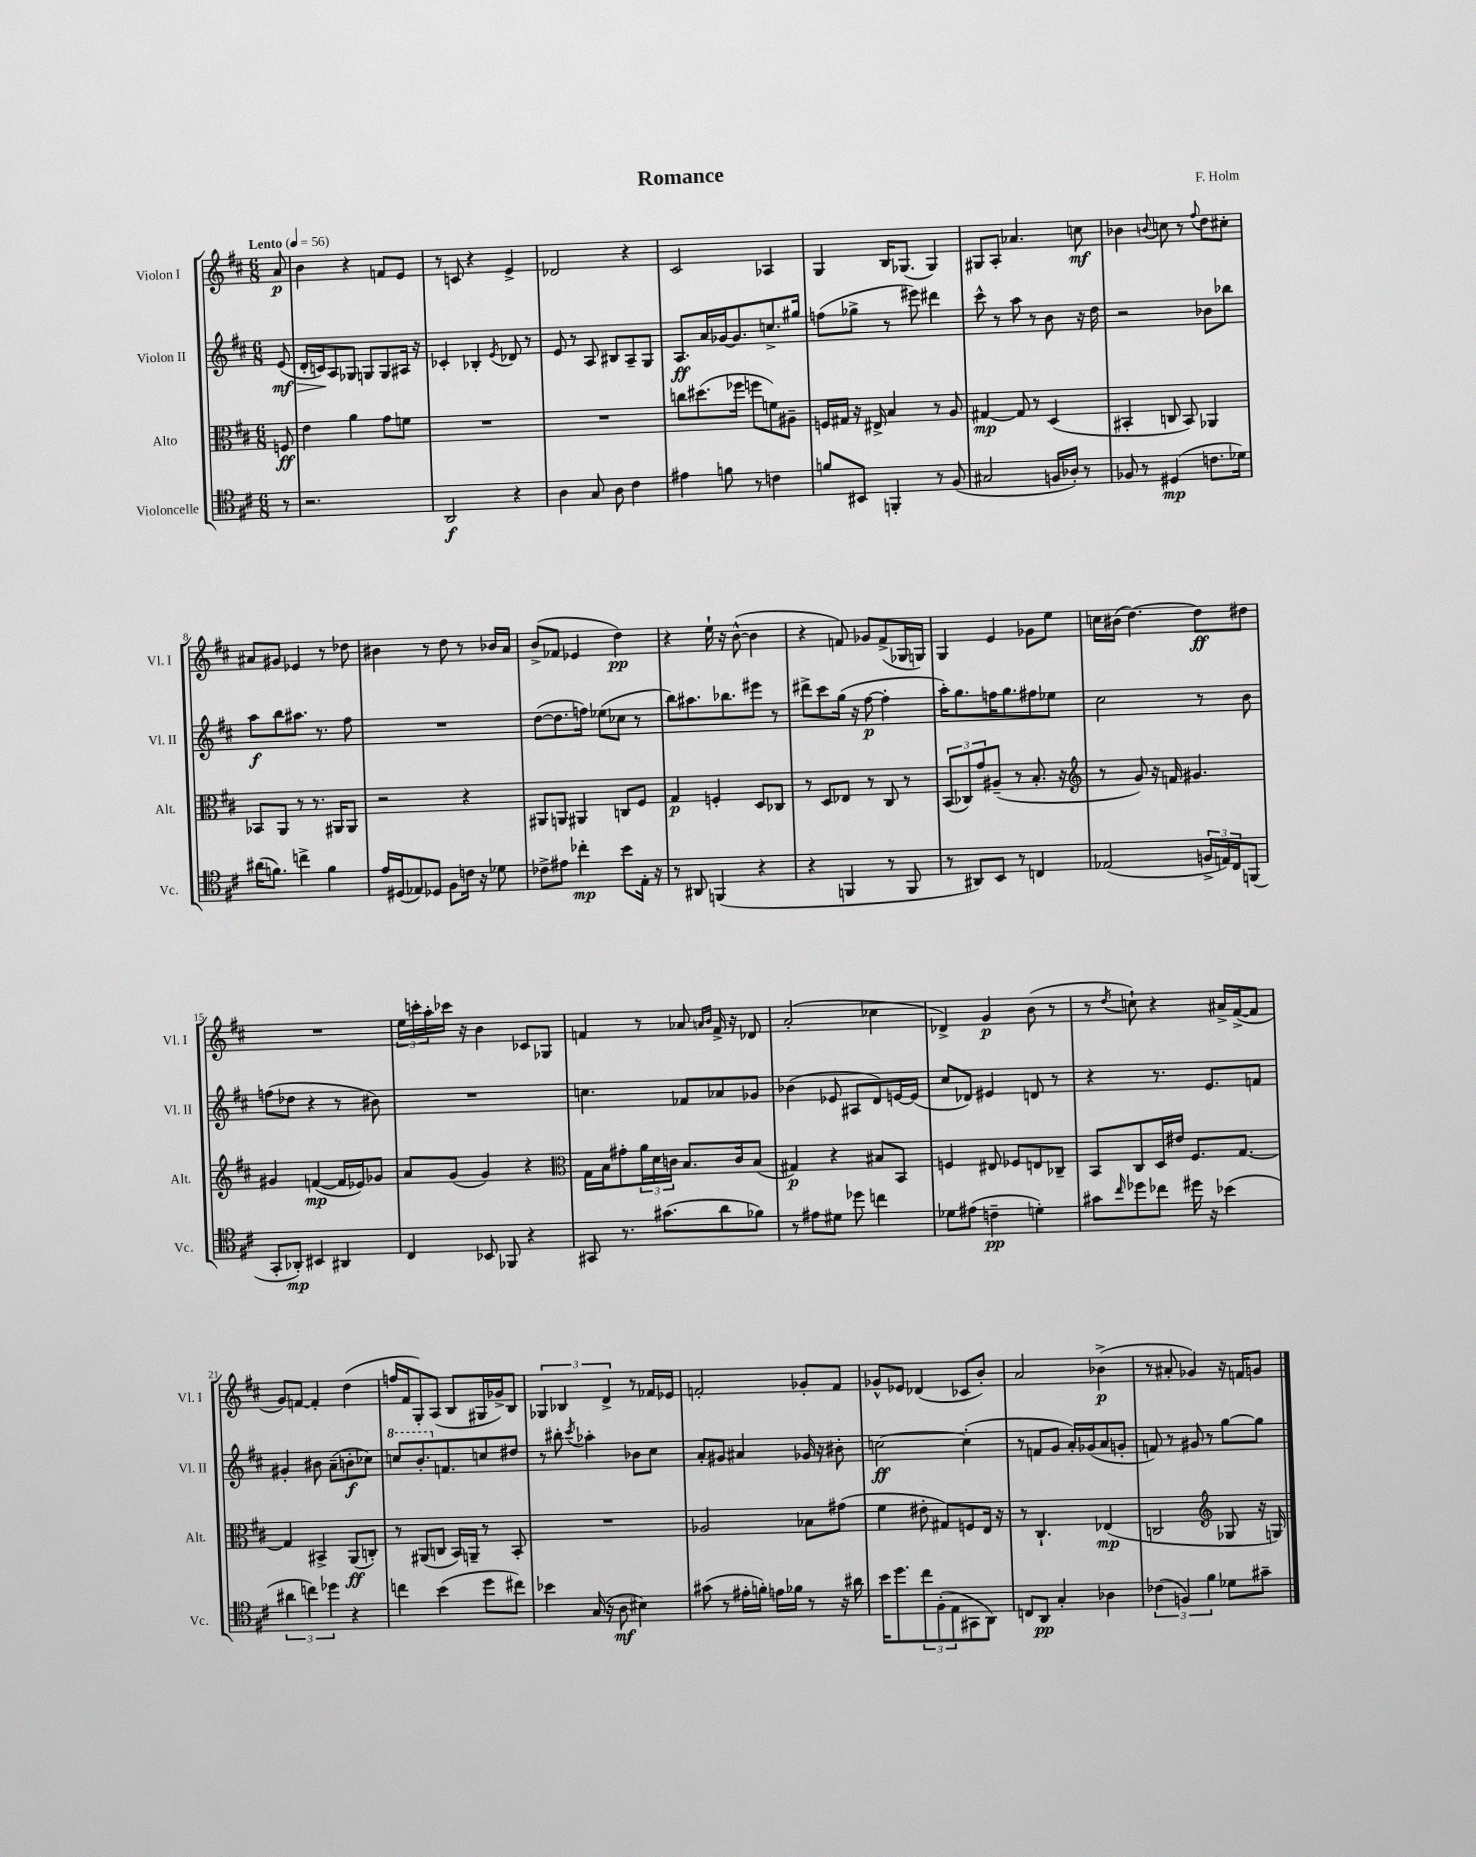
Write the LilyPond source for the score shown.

\header { title = "Romance" composer = "F. Holm" }
<<
\new StaffGroup <<
\new Staff = "s0" \with { instrumentName = "Violon I" shortInstrumentName = "Vl. I" } {
    \clef treble \key d \major \numericTimeSignature \time 6/8 \partial 8 \tempo "Lento" 4 = 56
    a'8\p |
    b'4 r4 f'8 e'8 |
    r8 c'8 r4 e'4-> |
    des'2 r4 |
    cis'2 aes4 |
    g4 b16 ges8.( ges4) |
    gis8 a8-. aes'4. c''8\mf |
    bes'4 \appoggiatura { b'8 } c''8 r8 \appoggiatura { fis''8 } d''8 cis''8-. |
    ais'8 gis'8 ees'4 r8 des''8 |
    bis'4 r8 d''8 r8 bes'16 a'16 |
    b'8->( fes'8 ees'4 d''4\pp) |
    r4 e''16-! r16 b'8~-^( b'4 |
    r4 f'8) ges'8 f'8->( ges16 g16) |
    g4 e'4 ges'8 e''8 |
    c''16 bis'16( d''4.~) d''8\ff dis''8 |
    R2. |
    \tuplet 3/2 { e''16 c'''16-. a''16-. } ces'''16 r16 b'4 ces'8 ges8 |
    f'4 r8 aes'8 \grace { a'16 b'16 } f'16-> r16 des'8 |
    a'2-.( ces''4 |
    des'4->) g'4\p b'8( r8 |
    r8 \acciaccatura { d''8 } c''8-!) r4 ais'16-> fis'16~->( fis'8 |
    g'8) f'8~ f'4-. d''4( |
    f''16 fis'16 g8-.) a8( b8 gis16 ges'16->) b8 |
    \tuplet 3/2 { ges4 bes4 d'4-> } r8 fes'16 ees'16 |
    f'2-. ges'8-. f'8 |
    ges'8-^ ees'8 des'4( ces'8 b'8-.) |
    a'2 bes'4->\p( |
    r8 ais'8-. ges'4) r16 f'16 g'8 \bar "|." |
}
\new Staff = "s1" \with { instrumentName = "Violon II" shortInstrumentName = "Vl. II" } {
    \clef treble \key d \major \numericTimeSignature \time 6/8 \partial 8
    e'8\mf\>( |
    d'16-. c'16\!) a8 ges8 g8 g8 ais16 r16 |
    ces'4-. bes4-. \acciaccatura { e'8 } des'8 r8 |
    e'8 r8 a8 bis8 a8-- g8 |
    a8.\ff a'16 ges'16~ ges'8. c''8.-> gis''16 |
    f''8( ges''8-> r8 eis'''8) dis'''4 |
    cis'''8-^ r8 a''8 r8 b'8 r16 d''16 |
    r2 bes'8 bes''8 |
    a''8\f b''8 ais''8. r8. fis''8 |
    R2. |
    d''8~( d''8. f''16) ees''8( ces''8 r8 |
    b''8) ais''8. bes''8. eis'''8 r8 |
    dis'''8-> cis'''8 g''16( r16 fis''8~\p fis''4-. |
    a''16-.) g''8. f''16 g''8. fis''8 ees''8 |
    cis''2 r8 b'8 |
    f''8( des''8 r4 r8 bis'8) |
    R2. |
    c''4. fes'8 aes'8 ges'8 |
    bes'4( ees'8 ais8 d'8) e'16~ e'16( |
    cis''8 des'8) eis'4 d'8 r8 |
    r4 r8. e'8. f'8 |
    gis'4-. bis'8 a'8--( b'8-.\f ces''8) |
    \ottava #1 c'''8 b''8.-. \ottava #0 f'8. c''8 dis''8 |
    r8 bis''8-. \acciaccatura { cis'''8 } aes''4-. bes'8 cis''8 |
    a'8-. gis'8 ais'4 ges'16 r16 bis'8-. |
    c''2~\ff c''4-.( |
    r8 f'8 g'8 a'16-.) ges'16( a'8 g'8-. |
    f'8) r8 gis'8 r8 g''8~ g''8 \bar "|." |
}
\new Staff = "s2" \with { instrumentName = "Alto" shortInstrumentName = "Alt." } {
    \clef alto \key d \major \numericTimeSignature \time 6/8 \partial 8
    f8\ff |
    e'4 a'4 g'8 f'8 |
    R2. |
    R2. |
    c''8 dis''8.( fes''16 f''8 f'8) ais8-- |
    f16 gis16 r16 eis16-> b4 r8 a8 |
    gis4~\mp gis8 r8 d4( |
    bis,4-. c8 bis,8) aes,4 |
    bes,8 a,8 r8 r8. ais,16 ais,8 |
    r2 r4 |
    ais,8 a,8 ais,4 c8 fis8 |
    g4\p f4-. d8 ces8 |
    r8 d8 ees8 r8 cis8 r8 |
    \tuplet 3/2 { b,8( ces8) g'8 } ais8--( r8 b8.-. r16 |
    \clef treble r8 g'8) r16 f'16 gis'4. |
    gis'4 f'4~\mp( f'16 ees'16) ges'8 |
    a'8 g'8( g'4) r4 |
    \clef alto g16 b16 gis'8-. \tuplet 3/2 { a'16 d'16 c'16 } b8. c'16 b8( |
    gis4\p) r4 bis8 b,8 |
    f4 eis8 fes8 e8 ces8-- |
    b,8 cis8 d16 eis'16 fis8. g8.~ |
    g4 bis,4-> a,8\ff( c8-.) |
    r8 ais,8( c8 b,16) a,16-- r8 b,8-. |
    R2. |
    aes2 bes8 gis'8( |
    fis'4 eis'8-. gis8) f8 e16 r16 |
    r8 cis4.-! ees4\mp( |
    c2 \clef treble ges8 r16 g16) \bar "|." |
}
\new Staff = "s3" \with { instrumentName = "Violoncelle" shortInstrumentName = "Vc." } {
    \clef tenor \key d \major \numericTimeSignature \time 6/8 \partial 8
    r8 |
    r2. |
    a,2\f r4 |
    a4 g8 a8 cis'4 |
    eis'4 f'8 r8 c'4 |
    f'8 bis,8 f,4-. r8 fis8( |
    gis2 f16 aes16-.) r8 |
    fes8 r8 dis4\mp( c'8. des'16) |
    ais'16( f'8.) c''4-> f'4 |
    e'16 dis16( ees8) des8 fis8 c'16 r16 des'8 |
    ces'8-> eis'8 ces''4-.\mp b'8 e16-. r16 |
    r8 ais,8 f,4( r4 |
    r4 f,4 r8 f,8 |
    r8 ais,8) b,8 r8 c4 |
    ees2( \tuplet 3/2 { f16-> e16) cis16 } f,8( |
    g,8-. aes,8-.\mp) bis,4 ais,4 |
    cis4 bes,8 fes,8 r4 |
    gis,8 r8. gis'8.( a'8 fes'8) |
    r8 eis'8 dis'8 des''8 c''4 |
    des'8 eis'8( c'4--\pp d'4-.) |
    gis'8 \grace { cis''16 } des''8 ces''8 dis''16 r16 bes'4( |
    \tuplet 3/2 { ais'4 c''4) des''4 } r4 |
    c''4 b'4( d''8 cis''8) |
    bes'4 g16( r16 a8\mf bis4) |
    gis'8( r8 eis'16-. f'16-.) e'16 fes'16 r8 r16 ais'16 |
    b'16 d''8. \tuplet 3/2 { cis''8 fis8-.( e8 } gis,8 a,8) |
    c8 a,8\pp g4-. aes4 |
    \tuplet 3/2 { ces'4( f4) fis'4 } des'8 gis'8-- \bar "|." |
}
>>
>>
